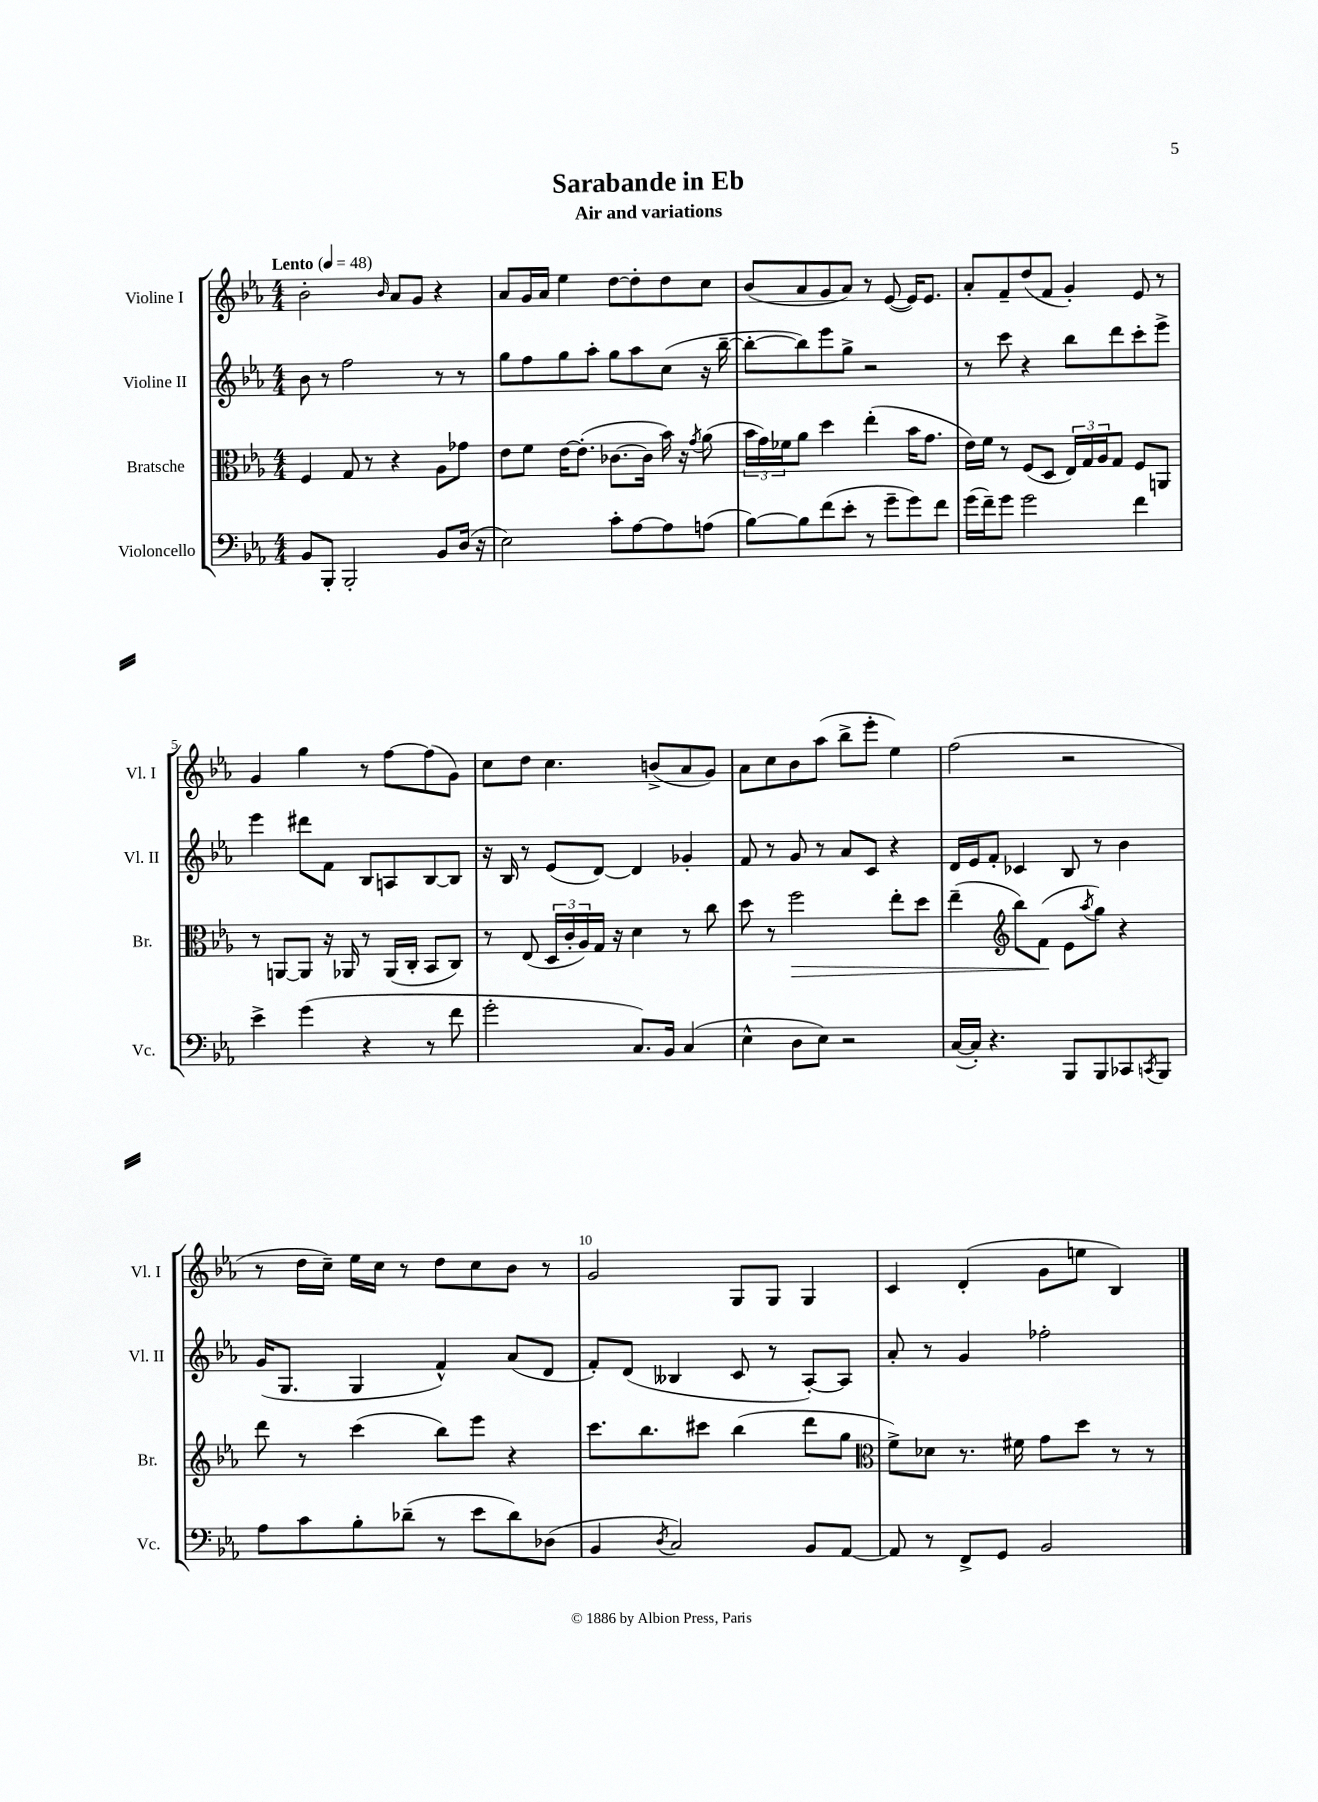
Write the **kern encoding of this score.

**kern	**kern	**kern	**kern
*staff4	*staff3	*staff2	*staff1
*clefF4	*clefC3	*clefG2	*clefG2
*k[b-e-a-]	*k[b-e-a-]	*k[b-e-a-]	*k[b-e-a-]
*M4/4	*M4/4	*M4/4	*M4/4
*MM48	*MM48	*MM48	*MM48
8BB-	4F	8b-	2b-'
8BBB-'	.	8r	.
2BBB-'	8G	2ff	.
.	8r	.	.
.	.	.	16qqb-
.	4r	.	8a-
.	.	.	8g
8BB-	8A-	8r	4r
(16D	8g-	8r	.
16r	.	.	.
=	=	=	=
2E-)	8e-	8gg	8a-
.	8f	8ff	16g
.	.	.	16a-
.	[16e-	8gg	4ee-
.	(8.e-']	.	.
.	.	8aa-'	.
8c'	[8.c-	8gg	[8dd
[8A-	.	8aa-	8dd']
.	16c-]	.	.
8A-]	16b-)	(8cc	8dd
.	16r	.	.
.	8qg	.	.
(8A	(8a-	16r	8cc
.	.	[16bb-~	.
=	=	=	=
[8B-)	24b-	8bb-'_	(8b-
.	24g)	.	.
.	24f-	.	.
8B-]	8a-	8bb-])	8a-
(8f	4dd	8eee-	8g
8e-'	.	8gg^	8a-)
8r	(4ee-'	2r	8r
8g~	.	.	([8e-
8g)	16b-	.	16e-])
.	8.g	.	8.e-
8f	.	.	.
=	=	=	=
(16g	16e-)	8r	8a-'
16f~)	16f	.	.
8g	8r	8ccc	8f~
2g	(8F	4r	(8dd
.	8D	.	8f
.	24E-)	8bb-	4g')
.	24G	.	.
.	24A-	.	.
.	8G	8ddd	.
4f	8F	8ccc'	8e-
.	8AA	8eee-^	8r
=	=	=	=
4e-^	8r	4eee-	4g
.	[8AA	.	.
(4g	8AA]	8ddd#	4gg
.	16r	8f	.
.	16AA-	.	.
4r	8r	8B-	8r
.	(16AA-	8A	[8ff
.	16C'	.	.
8r	8BB-	[8B-	(8ff]
8f	8C)	8B-]	8g)
=	=	=	=
2g'	8r	16r	8cc
.	.	16B-	.
.	(8E-	8r	8dd
.	24D	(8e-	4.cc
.	24c'	.	.
.	24A-)	.	.
.	16G	[8d)	.
.	16r	.	.
8.C)	4d	4d]	.
.	.	.	(8b^
16BB-	.	.	.
(4C	8r	4g-'	8a-
.	8cc	.	8g)
=	=	=	=
4E-^^	8dd	8f	8a-
.	8r	8r	8cc
8D	2ff	8g	8b-
8E-)	.	8r	(8aa-
2r	.	8a-	8bb-^
.	.	8c	8eee-'
.	8ee-'	4r	4ee-)
.	8dd	.	.
=	=	=	=
([16C	(4ee-~	16d	(2ff
16C'])	.	16e-	.
4.r	.	8f'	.
*	*clefG2	*	*
.	8bb-)	4c-	.
.	(8f	.	.
8BBB-	8e-	8B-	2r
.	8qaa-	.	.
8BBB-	8gg)	8r	.
8CC-	4r	4b-	.
8qCC	.	.	.
8BBB-	.	.	.
=	=	=	=
8A-	8ddd	(16g	8r
.	.	8.G	.
8c	8r	.	16dd
.	.	.	16cc~)
8B-'	(4ccc	4G	16ee-
.	.	.	16cc
(8d-~	.	.	8r
8r	8bb-)	4f^^)	8dd
8e-	8eee-	.	8cc
8d-)	4r	(8a-	8b-
(8D-	.	8d	8r
=	=	=	=
4BB-	8.ccc	8f')	2g
.	.	(8d	.
.	8.bb-	.	.
8qD	.	.	.
2C)	.	4B--	.
.	8ccc#	.	.
.	(4bb-	8c	8G
.	.	8r	8G
8BB-	8ddd	[8A-')	4G
[8AA-	8gg	8A-]	.
=	=	=	=
*	*clefC3	*	*
8AA-]	8f^)	8a-'	4c
8r	8d-	8r	.
8FF^	8.r	4g	(4d'
8GG	.	.	.
.	16f#	.	.
2BB-	8g	2ff-'	8g
.	8dd	.	8ee
.	8r	.	4B-)
.	8r	.	.
==	==	==	==
*-	*-	*-	*-
